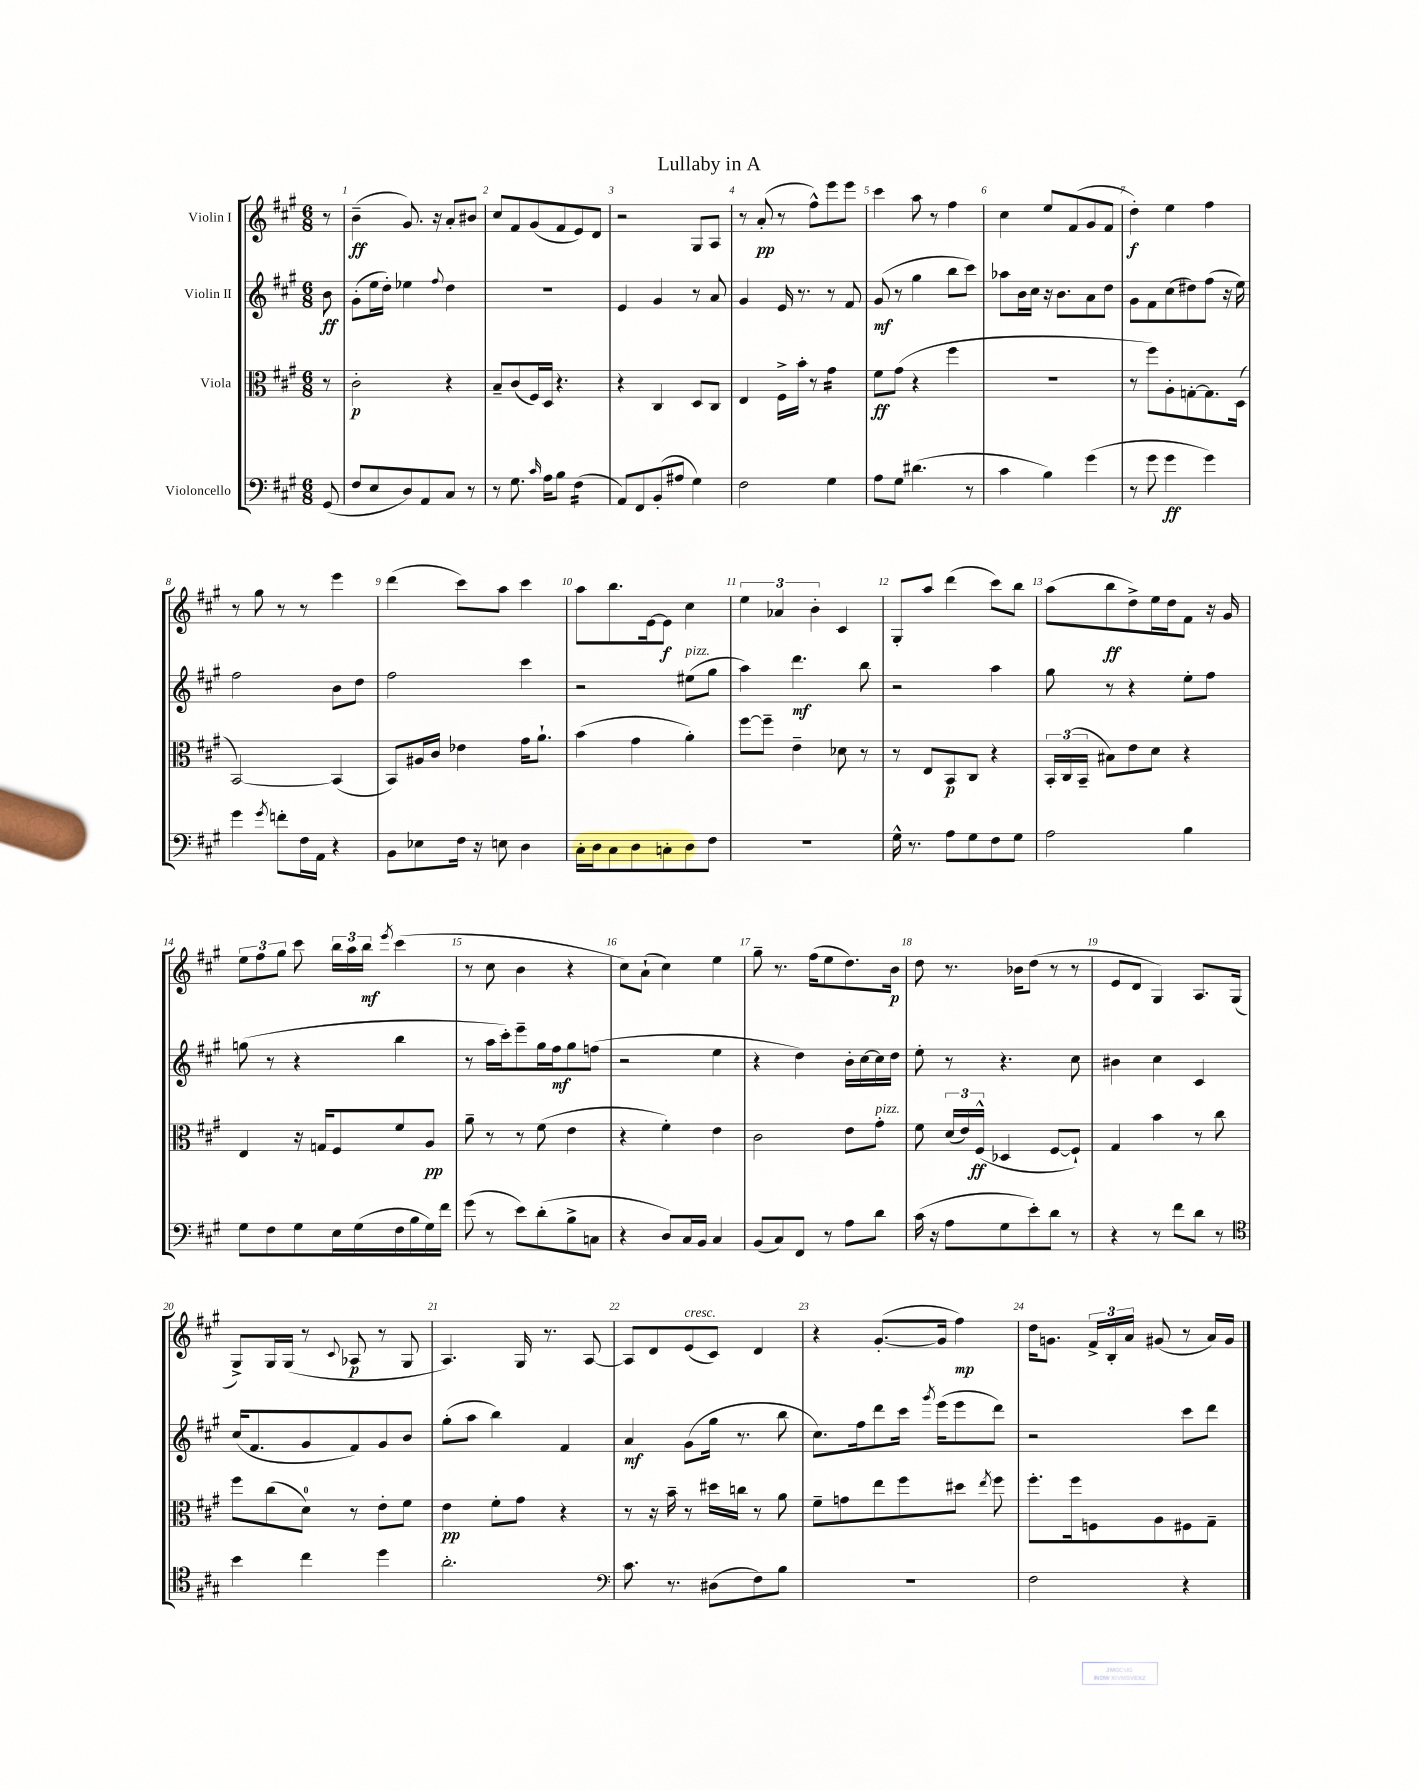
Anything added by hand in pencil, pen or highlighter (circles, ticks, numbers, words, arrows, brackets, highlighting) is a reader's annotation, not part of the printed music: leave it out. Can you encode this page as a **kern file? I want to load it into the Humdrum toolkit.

**kern	**kern	**kern	**kern
*staff4	*staff3	*staff2	*staff1
*clefF4	*clefC3	*clefG2	*clefG2
*k[f#c#g#]	*k[f#c#g#]	*k[f#c#g#]	*k[f#c#g#]
*M6/8	*M6/8	*M6/8	*M6/8
(8GG#/	8r	8b\	8r
=	=	=	=
8F#/L	2c#'\	(8g#'\L	(4b~\
8E/	.	16ee\L	.
.	.	16dd'\JJ)	.
8D/)	.	4ee-\	8.g#/)
8AA/	.	.	.
.	.	.	16r
.	.	8qqff#/	.
8C#/J	4r	4dd\	8a'/L
8r	.	.	8b#/J
=	=	=	=
8r	8B~/L	2.r	8cc#/L
8.G#\	(8c#/	.	8f#/
.	16F#/L)	.	(8g#/
16qqc#/	.	.	.
16A\LK	16D/JJ	.	.
8B\J	4.r	.	8f#/
(4F#\	.	.	8e/)
.	.	.	8d/J
=	=	=	=
8AA/L)	4r	4e/	2r
8FF#/	.	.	.
(8BB'/	4C#/	4g#/	.
8A#/J	.	.	.
4G#\)	8D/L	8r	8G#/L
.	8C#/J	8a/	8A/J
=	=	=	=
2F#\	4E/	4g#/	8r
.	.	.	(8a'/
.	16F#^\LL	16e/	8r
.	16b'\JJ	8.r	.
.	8r	.	8ff#^^\L)
4G#\	4g#\	8r	8eee\
.	.	8f#/	8eee\J
=	=	=	=
8A\L	8f#\L	(8g#/	4ccc#\
8G#\J	(8g#\J	8r	.
(4.d#\	4r	4gg#\	8aa\
.	.	.	8r
.	4ff#\	8bb\L	4ff#\
8r	.	8ccc#\J)	.
=	=	=	=
4c#\	2.r	8aa-\L	4cc#\
.	.	16b\L	.
.	.	16cc#\JJ	.
4B\)	.	16r	8ee/L
.	.	8.b\L	.
.	.	.	(8f#/
(4g#\	.	8a\	8g#/
.	.	8dd\J	8f#/J
=	=	=	=
8r	8r	8g#\L	4dd'\)
8g#\	8ff#\L)	8f#\	.
4g#\	8A'\	(8cc#\	4ee\
.	[8G'\	8dd#\)	.
4g#\)	8.G\]	(8ff#\J	4ff#\
.	.	16r	.
.	(16D\Jk	16ee\)	.
=	=	=	=
4g#\	[2BB/)	2ff#\	8r
.	.	.	8gg#\
8qg#/	.	.	.
8f'\L	.	.	8r
16F#\L	.	.	8r
16AA\JJ	.	.	.
4r	(4BB/]	8b\L	4eee\
.	.	8dd\J	.
=	=	=	=
8BB\L	8BB/L)	2ff#\	(4ddd\
8E-\	16A#/L	.	.
.	16c#/JJ	.	.
16F#\Jk	4e-\	.	8ccc#\L)
16r	.	.	.
8E\	.	.	8aa\J
4D\	16g#\LK	4ccc#\	4ccc#\
.	8.a`\J	.	.
=	=	=	=
16C#'\LL	(4b\	2r	8aa\L
16D\J	.	.	.
8C#\	.	.	8.bb\
8D\	4g#\	.	.
.	.	.	[16e\k
8C'\	.	.	8e\]J
8D\	4a'\)	(8ee#\L	4cc#\
8F#\J	.	8gg#\J	.
=	=	=	=
2.r	[8ff#\L	4aa\)	6ee\
.	8ff#~\]J	.	.
.	.	.	6a-/
.	4e~\	4.ddd\	.
.	.	.	6b'\
.	8d-\	.	4c#/
.	8r	8bb\	.
=	=	=	=
16G#^^\	8r	2r	8G#'/L
8.r	.	.	.
.	8E/L	.	8aa/J
8A\L	8BB/	.	(4ddd\
8G#\	8C#/J	.	.
8F#\	4r	4aa\	8ccc#\L)
8G#\J	.	.	8bb\J
=	=	=	=
2A\	24BB'/LL	8gg#\	(8aa\L
.	(24C#/	.	.
.	24BB~/JJ	.	.
.	8B#\L)	8r	8bb\
.	8e\	4r	8dd^\)
.	8d\J	.	16ee\L
.	.	.	16dd\J
4B\	4r	8ee'\L	8f#\J
.	.	8ff#\J	16r
.	.	.	16g#/
=	=	=	=
8G#\L	4E/	(8gg\	12ee\L
.	.	.	12ff#\
8F#\	.	8r	.
.	.	.	12gg#\J
8G#\	16r	4r	8ccc#\
.	16G/LK	.	.
16E\L	8F#/	.	24bb\LL
.	.	.	24aa\
(16G#\	.	.	.
.	.	.	24bb\JJ
.	.	.	8qeee/
16F#\	8f#/	4bb\	(4ccc#\
16B\	.	.	.
16G#\)	8A/J	.	.
16f#\JJ	.	.	.
=	=	=	=
(8g#\	8a~\	8r	8r
8r	8r	16aa\LL	8cc#\
.	.	16ccc#'\J)	.
8e\L)	8r	8eee~\	4b\
(8d'\	(8f#\	16gg#\L	.
.	.	16ff#\J	.
8B^\	4e\	8gg#\	4r
8C\J	.	(8ff\J	.
=	=	=	=
4r	4r	2r	8cc#\L)
.	.	.	(8a`\J
8D/L)	4f#'\)	.	4cc#\)
16C#/L	.	.	.
16BB/JJ	.	.	.
4C#/	4e\	4ee\	4ee\
=	=	=	=
(8BB/L	2c#\	4r	8gg#~\
8C#/)	.	.	8.r
8FF#/J	.	4dd\)	.
.	.	.	(16ff#\LK
8r	.	.	8ee\
8A\L	8e\L	16b'\LL	8.dd\)
.	.	[16cc#\	.
8d\J	8g#'\J	16cc#\]	.
.	.	16dd\JJ	16b\Jk
=	=	=	=
(16c#\	8f#\	8ee'\	8dd\
16r	.	.	.
8A\L	(24d/LL	8r	8.r
.	24e/)	.	.
.	(24F#^^/JJ	.	.
8G#\	4D-/	4.r	.
.	.	.	16b-\LK
8e'\)	.	.	(8dd\J
8d\J	[8F#/L	.	8r
8r	8F#`/]J)	8cc#\	8r
=	=	=	=
4r	4G#/	4b#\	8e/L
.	.	.	8d/J
8r	4b\	4cc#\	4G#/)
8f#\L	.	.	.
8d\J	8r	4c#/	8.A/L
8r	8cc#\	.	.
.	.	.	(16G#/Jk
=	=	=	=
*clefC4	*	*	*
4b\	8ff#\L	(16cc#/LK	8G#^/L)
.	.	8.f#/	.
.	(8cc#\	.	16G#/L
.	.	.	(16G#/JJ
4cc#\	8d\J)	8g#/	8r
.	.	.	8qqc#/
.	8r	8f#/)	8A-/
4dd\	8e'\L	8g#/	8r
.	8f#\J	8b/J	8G#/
=	=	=	=
2.a'\	4e\	(8gg#'\L	4.A/)
.	.	8aa\J	.
.	8f#'\L	4bb\)	.
.	8g#\J	.	16G#/
.	.	.	8.r
.	4r	4f#/	.
.	.	.	[8A/
=	=	=	=
*clefF4	*	*	*
8.c#\	8r	4a/	8A/]L
.	16r	.	8d/
8.r	16b~\	.	.
.	8r	(8g#\L	(8e/
(8D#\L	16dd#\LL	16gg#\Jk	8c#/J)
.	16cc\JJ	8.r	.
8F#\)	8r	.	4d/
8B\J	8a\	8bb\	.
=	=	=	=
2.r	8f#~\L	8.cc#\L)	4r
.	8g\	.	.
.	.	16ff#\k	.
.	8ee\	8ddd\	([8.g#'/L
.	8ff#\	16ccc#\Jk	.
.	.	8qggg#/	.
.	.	(16eee\LK	16g#/]Jk
.	8dd#\J	8eee\	4ff#\)
.	8qee/	.	.
.	8ff#\	8ddd\J)	.
=	=	=	=
2F#\	8.ff#'\L	2r	16dd\LK
.	.	.	8.g\J
.	16ff#\k	.	.
.	8F\	.	24f#^/LL
.	.	.	24B'/
.	.	.	24a/JJ
.	8A\	.	(8g#/
4r	8F#\	8ccc#\L	8r
.	8G#~\J	8ddd\J	16a/LL)
.	.	.	16g#/JJ
==	==	==	==
*-	*-	*-	*-
